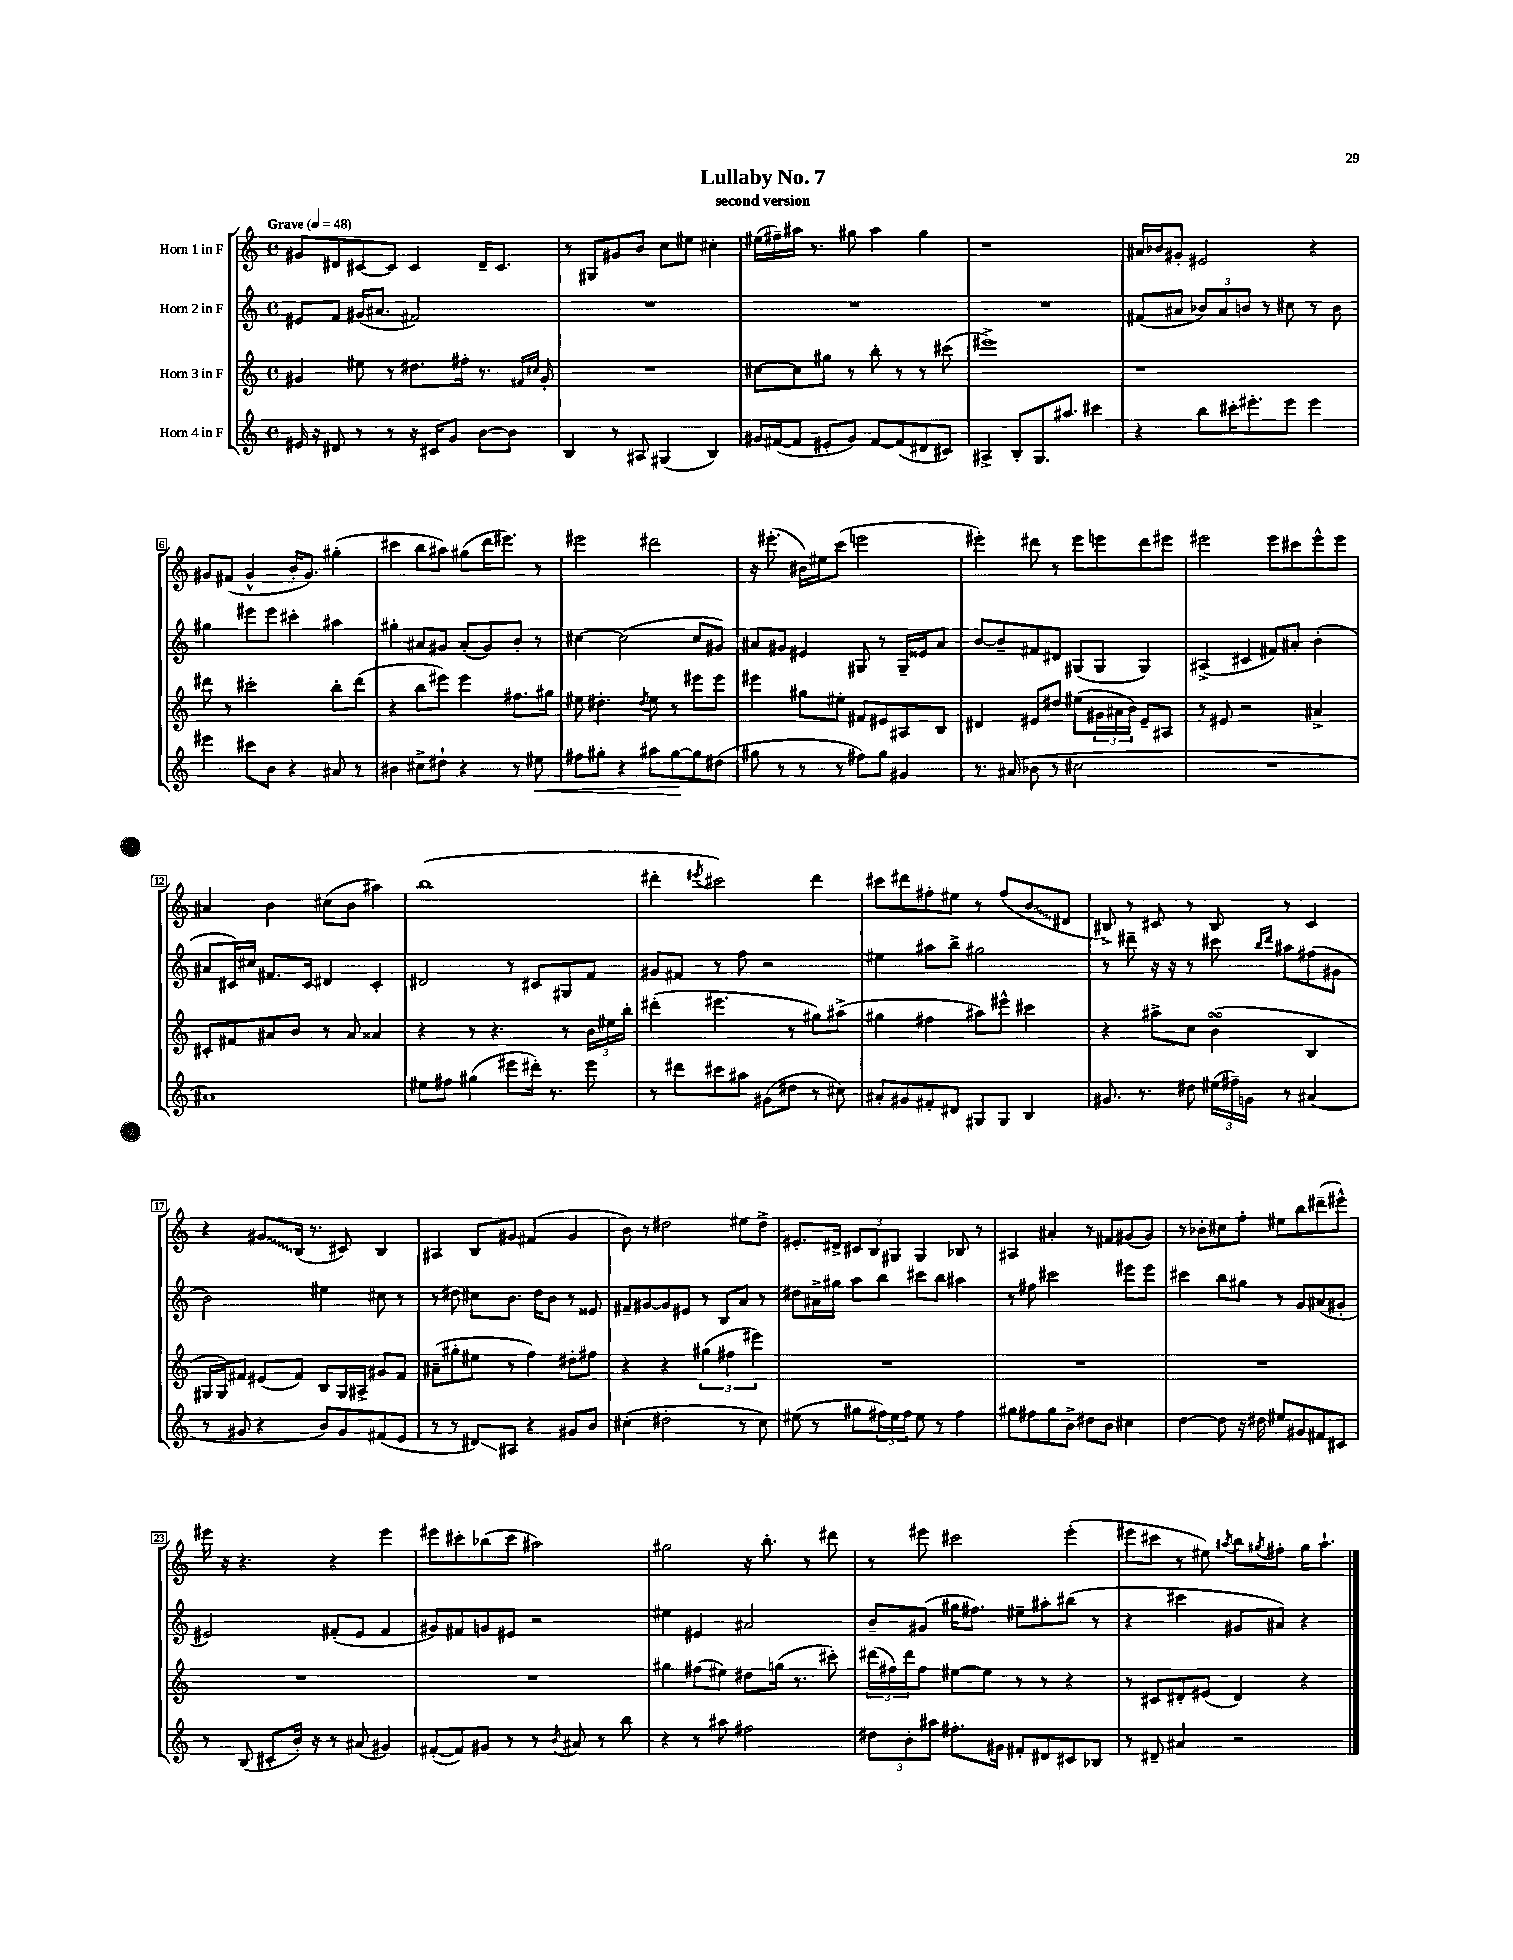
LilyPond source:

\header { title = "Lullaby No. 7" subtitle = "second version" }
<<
\new StaffGroup <<
\new Staff = "s0" \with { instrumentName = "Horn 1 in F" } {
    \clef treble \key c \major \defaultTimeSignature \time 4/4 \tempo "Grave" 4 = 48
    gis'8 dis'8 cis'8~ cis'8 cis'4 dis'16-- cis'8. |
    r8 gis8 gis'8 b'8 c''8 eis''8 cis''4-. |
    eis''16( fis''16--) ais''16 r8. gis''8 ais''4 gis''4 |
    r1 |
    ais'16 bes'16 gis'8-. eis'2 r4 |
    gis'8 fis'8( gis'4-^ b'16-. gis'8.) gis''4-.( |
    cis'''4 b''8 ais''8) gis''8( d'''16 eis'''8.) r8 |
    eis'''2 dis'''2 |
    r16 eis'''8.-.( bis'16) eis''16 c'''8( e'''2 |
    eis'''4-.) dis'''8 r8 eis'''8 e'''8 dis'''8 eis'''8 |
    eis'''2 eis'''8 cis'''8 eis'''8-^ eis'''8 |
    ais'4 b'4 cis''8( b'8 ais''4) |
    b''1( |
    dis'''4-. \acciaccatura { eis'''8 } cis'''2) dis'''4 |
    cis'''8 dis'''8 fis''8-. eis''8 r8 fis''8( \once \override Glissando.style = #'zigzag b'8\glissando dis'8 |
    bis8->) r8 cis'8 r8 bis8 r8 cis'4 |
    r4 \once \override Glissando.style = #'zigzag gis'8\glissando b16( r8. cis'8) b4 |
    ais4 b8 gis'8 fis'4( gis'4 |
    b'8) r8 dis''2 eis''8 dis''8-> |
    eis'8.-. dis'16-> \tuplet 3/2 { cis'8 b8 gis8 } gis4 bes8 r8 |
    ais4 ais'4-. r8 fis'8 gis'8( gis'8) |
    r8 bes'8-. cis''8 f''8-. eis''8 b''8 dis'''8--( eis'''8-^) |
    eis'''16 r16 r4. r4 eis'''4 |
    eis'''8 cis'''8-. bes''8( cis'''8 ais''2) |
    gis''2 r16 b''8.-. r8 dis'''8 |
    r8 eis'''8 cis'''2 eis'''4-.( |
    eis'''8 cis'''8 r8 eis''8) \acciaccatura { ais''8 } b''8 \acciaccatura { gis''8 } fis''8-. gis''16 ais''8.-! \bar "|." |
}
\new Staff = "s1" \with { instrumentName = "Horn 2 in F" } {
    \clef treble \key c \major \defaultTimeSignature \time 4/4
    eis'8 f'8 gis'16( ais'8. fis'2) |
    R1 |
    R1 |
    R1 |
    fis'8( ais'8 \tuplet 3/2 { bes'8) ais'8 b'8 } r8 cis''8 r8 b'8 |
    gis''4 eis'''8 eis'''8 cis'''4-. ais''4 |
    gis''4-. ais'8 gis'8 ais'8-.( gis'8) b'8-. r8 |
    cis''4~ cis''2( cis''8 gis'8) |
    ais'8 gis'8 eis'4 gis8 r8 gis16-- eisis'16 ais'8 |
    b'8~ b'8-- fis'8 dis'8 gis8( gis8 gis4) |
    ais4->( cis'4 fis'8) ais'8-. b'4-.( |
    ais'8 cis'16) cis''16 fis'8. cis'16 dis'4 cis'4-. |
    dis'2 r8 cis'8 gis8 f'8 |
    gis'8 fis'8 r8 f''8 r2 |
    eis''4 ais''8 b''8-> gis''2 |
    r8 dis'''8-- r16 r16 r8 cis'''8 \grace { b''16 dis'''16 } ais''8 fis''8( gis'8 |
    b'2) eis''4 cis''8 r8 |
    r8 dis''8 cis''8 b'8. dis''16 b'8 r8 eisis'8 |
    fis'8-- gis'8~ gis'8 eis'8 r8 b8 a'8 r8 |
    dis''8 ais'16-> gis''16 a''8 b''8 cis'''8 b''8 ais''4 |
    r8 fis''8 cis'''2 eis'''8 eis'''8 |
    cis'''4 b''8 gis''8 r8 g'8 ais'8( gis'8-. |
    eis'2) fis'8-.( eis'8 fis'4 |
    gis'8) fis'8 g'8 eis'8 r2 |
    eis''4 eis'4 ais'2 |
    b'8-- gis'8( gis''16 fis''8.) eis''8-- ais''8-. bis''8( r8 |
    r4 cis'''4 gis'8 ais'8) r4 \bar "|." |
}
\new Staff = "s2" \with { instrumentName = "Horn 3 in F" } {
    \clef treble \key c \major \defaultTimeSignature \time 4/4
    gis'4 eis''8 r8 dis''8. fis''16-. r8. \grace { fis'16 cis''16 } gis'16-. |
    R1 |
    cis''8~ cis''8 gis''8 r8 b''8-. r8 r8 cis'''8( |
    eis'''1->) |
    r1 |
    dis'''8 r8 cis'''2-. b''8-. dis'''8( |
    r4 b''8 eis'''8) eis'''4 fis''8. gis''16 |
    eis''8 dis''4.-. \acciaccatura { dis''8 } eis''8 r8 eis'''8 eis'''8 |
    eis'''4 gis''8 eis''8-. fis'8 eis'8 ais8 b8 |
    dis'4 eis'8 dis''8 eis''8( \tuplet 3/2 { gis'16 ais'16 b'16) } eis'8-- ais8 |
    r8 eis'8 r2 ais'4-> |
    cis'8-. fis'8 ais'8 b'8 r8 ais'8 aisis'4 |
    r4 r8 r4. r8 \tuplet 3/2 { b'16 eis''16 b''16-. } |
    dis'''4-.( eis'''4. r8 gis''8) ais''8->( |
    gis''4 fis''4 ais''8) eis'''8-^ cis'''4 |
    r4 ais''8-> c''8 b'4\turn( b4 |
    gis16 gis16) fis'8 eis'8( fis'8) b8 gis16 ais16-> gis'8 fis'8 |
    ais'8--( gis''8-. eis''8 r8 f''4) dis''8-. fis''8 |
    r4 r4 \tuplet 3/2 { gis''4( fis''4 eis'''4) } |
    R1 |
    R1 |
    R1 |
    R1 |
    R1 |
    gis''4 fis''8( eis''8) dis''8 g''16( r8. cis'''8-.) |
    \tuplet 3/2 { dis'''16( fis''16) dis'''16 } fis''8 eis''8~ eis''8 r8 r8 r4 |
    r8 cis'8 dis'8-. eis'8( dis'4) r4 \bar "|." |
}
\new Staff = "s3" \with { instrumentName = "Horn 4 in F" } {
    \clef treble \key c \major \defaultTimeSignature \time 4/4
    eis'16 r16 dis'8 r8 r8 r16 cis'16 g'8 b'8~ b'8 |
    b4 r8 ais8 gis4( b4) |
    gis'16 fis'16~( fis'8 eis'8-. gis'8) fis'8~ fis'8( dis'8 cis'8) |
    ais4-> b8-. g8. ais''8. cis'''4 |
    r4 b''8 cis'''16-. eis'''8.-. eis'''8 eis'''4 |
    eis'''4 cis'''8 b'8 r4 ais'8 r8 |
    bis'4 cis''8-> dis''8-! r4 r8 eis''8\< |
    fis''8 gis''8-. r4 ais''8 gis''8~\! gis''8 dis''8( |
    gis''8 r8 r8 r8 fis''8) gis''8 gis'4 |
    r8. ais'16( bes'8 r8 cis''2 |
    R1 |
    ais'1) |
    eis''8 fis''8 gis''4( eis'''8 dis'''16-.) r8. eis'''8 |
    r8 dis'''8 cis'''8 ais''8 gis'8( dis''8 r8 cis''8) |
    ais'8-. gis'8 fis'8-. dis'8 gis8 gis8 b4 |
    gis'8. r8. dis''8 \tuplet 3/2 { eis''16( fis''16--) g'16 } r8 ais'4( |
    r8 gis'8 r4 b'8) gis'8 fis'8( e'8 |
    r8 r8 dis'8\glissando) ais8 r4 gis'8 b'8 |
    cis''4-.( dis''2-. r8 cis''8) |
    eis''8( r8 gis''8 \tuplet 3/2 { fis''16) eis''16 fis''16 } eis''8 r8 fis''4 |
    gis''8 fis''8 gis''8 b'8-> dis''8 b'8 cis''4 |
    d''4~ d''8 r16 dis''16 eis''8 gis'8 fis'8 cis'8 |
    r8 b8( cis'8-. b'16-.) r16 r8 ais'8( gis'4) |
    fis'8~-.( fis'8) gis'8 r8 r8 \acciaccatura { b'8 } ais'8 r8 b''8 |
    r4 r8 ais''8 fis''2 |
    \tuplet 3/2 { dis''8 b'8-. ais''8 } fis''8.-. gis'16 fis'8-. dis'8 cis'8 bes8 |
    r8 dis'8-- ais'4 r2 \bar "|." |
}
>>
>>
\layout { \context { \Score \override BarNumber.stencil = #(make-stencil-boxer 0.1 0.3 ly:text-interface::print) } }
